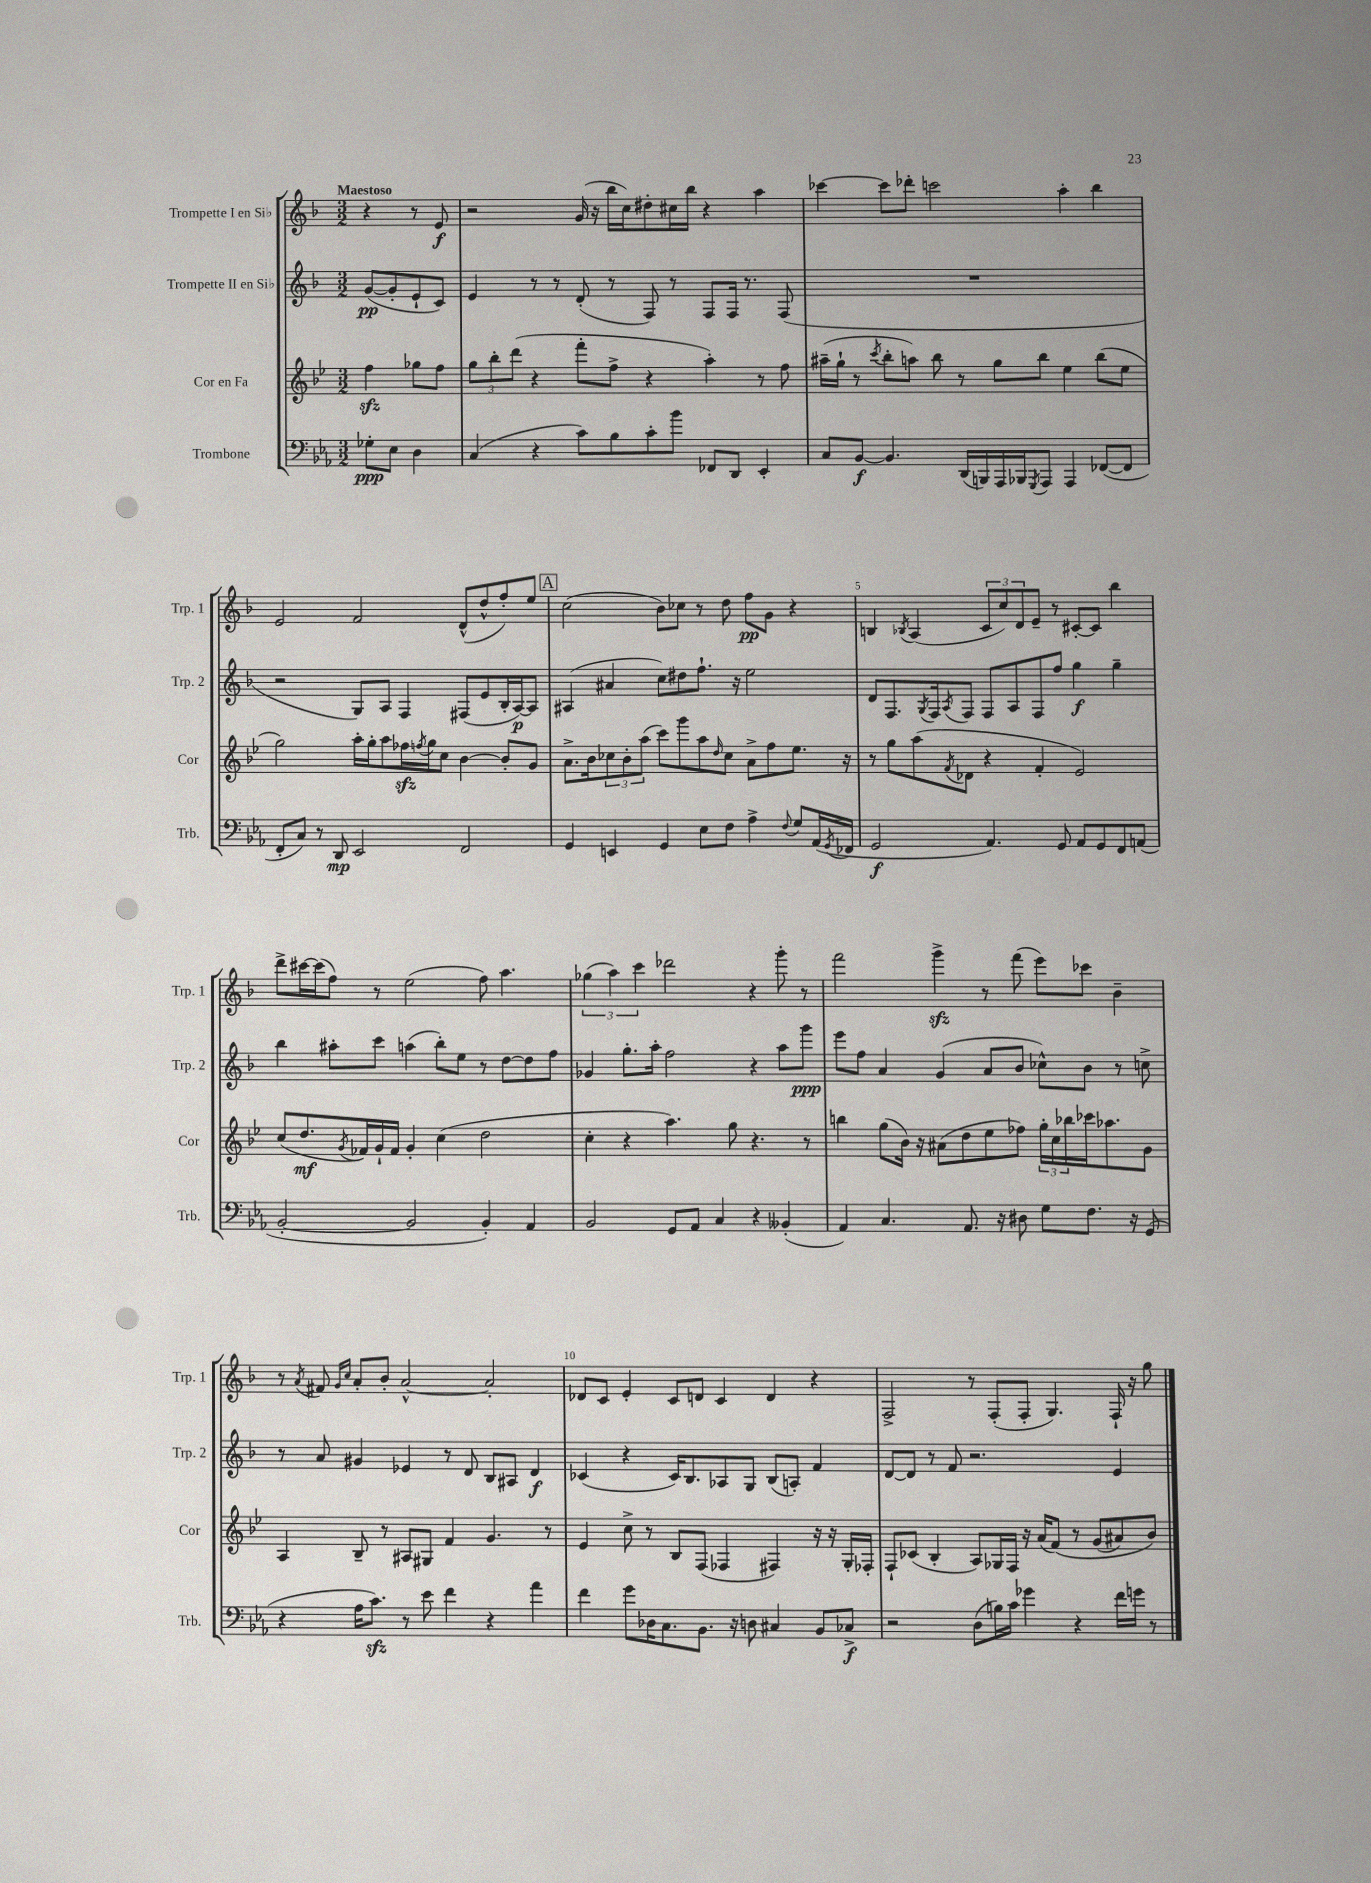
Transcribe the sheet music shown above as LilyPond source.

<<
\new StaffGroup <<
\new Staff = "s0" \with { instrumentName = "Trompette I en Sib" shortInstrumentName = "Trp. 1" } {
    \clef treble \key f \major \numericTimeSignature \time 3/2 \partial 2 \tempo "Maestoso"
    r4 r8 e'8\f |
    r2 g'16( r16 bes''16 c''16) dis''8-. cis''16 bes''16 r4 a''4 |
    ces'''4~ ces'''8 des'''8-. c'''2 a''4-. bes''4 |
    e'2 f'2 d'8-^( d''8-^ f''8-.) e''8 |
    \mark \markup { \box "A" } c''2( bes'8) ces''8 r8 d''8 f''8\pp g'8 r4 |
    b4 \acciaccatura { bes8 } a4( \tuplet 3/2 { c'8 c''8) d'8 } e'8-- r8 cis'8~-. cis'8 bes''4 |
    d'''8-> cis'''16~ cis'''16( f''8) r8 e''2( f''8) a''4. |
    \tuplet 3/2 { ges''4( a''4) c'''4 } des'''2 r4 g'''8-. r8 |
    f'''2 g'''4->\sfz r8 f'''8( e'''8) ces'''8 bes'4-- |
    r8 \acciaccatura { a'8 } fis'8 \grace { g'16 c''16 } a'8-. bes'8-. a'2~-^ a'2-. |
    des'8 c'8 e'4-. c'8 d'8 c'4 d'4 r4 |
    f2-> r8 f8-.( f8-. g4.) f16-! r16 g''8 \bar "|." |
}
\new Staff = "s1" \with { instrumentName = "Trompette II en Sib" shortInstrumentName = "Trp. 2" } {
    \clef treble \key f \major \numericTimeSignature \time 3/2 \partial 2
    g'8~\pp( g'8-. e'8-! c'8) |
    e'4 r8 r8 d'8-.( r8 f8) r8 f8 f16 r8. f8( |
    R1. |
    r2 g8) a8 f4 fis8( e'8 bes16-. a16~\p) a8 |
    \mark \markup { \box "A" } ais4( ais'4 c''8) dis''8 f''8.-! r16 e''2 |
    d'8 f8. \acciaccatura { g8 } f16 \acciaccatura { a8 } f8 f8 a8 f8 f''8 g''4\f g''4-- |
    bes''4 ais''8-. c'''8 a''4( bes''8-.) e''8 r8 d''8~ d''8 f''8 |
    ges'4 g''8.-. a''16-. f''2 r4 a''8 g'''8\ppp |
    e'''8 f''8 a'4 g'4( a'8 bes'8 ces''8-^) bes'8 r8 c''8-> |
    r8 a'8 gis'4 ees'4 r8 d'8 bes8 ais8 d'4\f |
    ces'4( r4 ces'16) bes8. aes8 g8 bes8( a8-.) f'4 |
    d'8~ d'8 r8 f'8 r2. e'4 \bar "|." |
}
\new Staff = "s2" \with { instrumentName = "Cor en Fa" shortInstrumentName = "Cor" } {
    \clef treble \key bes \major \numericTimeSignature \time 3/2 \partial 2
    f''4\sfz ges''8 f''8 |
    \tuplet 3/2 { g''8 bes''8-. d'''8( } r4 f'''8-. f''8-> r4 a''4-.) r8 f''8 |
    ais''16--( g''16-! r8 \acciaccatura { c'''8 } bes''8-. a''8) bes''8 r8 g''8 bes''8 ees''4 bes''8( ees''8 |
    g''2) a''16-. g''16-. a''8 fes''16\sfz \acciaccatura { f''8 } g''16 c''8 bes'4~ bes'8-. g'8 |
    \mark \markup { \box "A" } a'8.-> bes'16 \tuplet 3/2 { ces''8 bes'8-. a''8( } c'''8) g'''8 a''8 \grace { d''16 } ces''8 a'8-> f''8 ees''8. r16 |
    r8 g''8 a''8( \acciaccatura { f'8 } des'8 r4 f'4-. ees'2) |
    c''8( d''8.\mf \acciaccatura { g'8 } fes'16) g'16-! fes'16 g'4-. c''4( d''2 |
    c''4-. r4 a''4.) g''8 r4. r8 |
    b''4 g''8( bes'16) r16 ais'8( d''8 ees''8 fes''8) \tuplet 3/2 { g''16-. c''16 bes''16 } ces'''16 aes''8. g'8 |
    a4 bes8-- r8 ais8 gis8 f'4 g'4. r8 |
    ees'4 c''8-> r8 bes8 f8( fes4 fis4) r16 r16 g16-. fes16-. |
    f8-! ces'8( bes4-. a8) ges16 f16 r16 a'16( f'8)\( r8 g'8( ais'8) bes'8\) \bar "|." |
}
\new Staff = "s3" \with { instrumentName = "Trombone" shortInstrumentName = "Trb." } {
    \clef bass \key ees \major \numericTimeSignature \time 3/2 \partial 2
    ges8-.\ppp ees8 d4 |
    c4( r4 c'8) bes8 c'8-. bes'8 fes,8 d,8 ees,4-. |
    c8 bes,8~\f bes,4. d,16( b,,16) aes,,16 bes,,16 \acciaccatura { g,,8 } aes,,8 aes,,4 fes,8~( fes,8 |
    f,8-. c8) r8 d,8\mp ees,2 f,2 |
    \mark \markup { \box "A" } g,4 e,4 g,4 ees8 f8 aes4-> \appoggiatura { f8 } g8 aes,16( \acciaccatura { g,8 } fes,16 |
    g,2\f aes,4.) g,8 aes,8 g,8 f,8 a,8( |
    bes,2~-. bes,2 bes,4-.) aes,4 |
    bes,2 g,8 aes,8 c4 r4 beses,4-.( |
    aes,4) c4. aes,8. r16 dis8 g8 f8. r16 g,8( |
    r4 aes16 c'8.\sfz) r8 ees'8 f'4 r4 aes'4 |
    f'4 g'8 des16 c8. bes,8. r16 d8 cis4 bes,8 ces8->\f |
    r2 d8( b16) c'16 ges'4 r4 f'16 g'16 r8 \bar "|." |
}
>>
>>
\layout { \context { \Score \override BarNumber.break-visibility = ##(#f #t #t) barNumberVisibility = #(every-nth-bar-number-visible 5) } }
